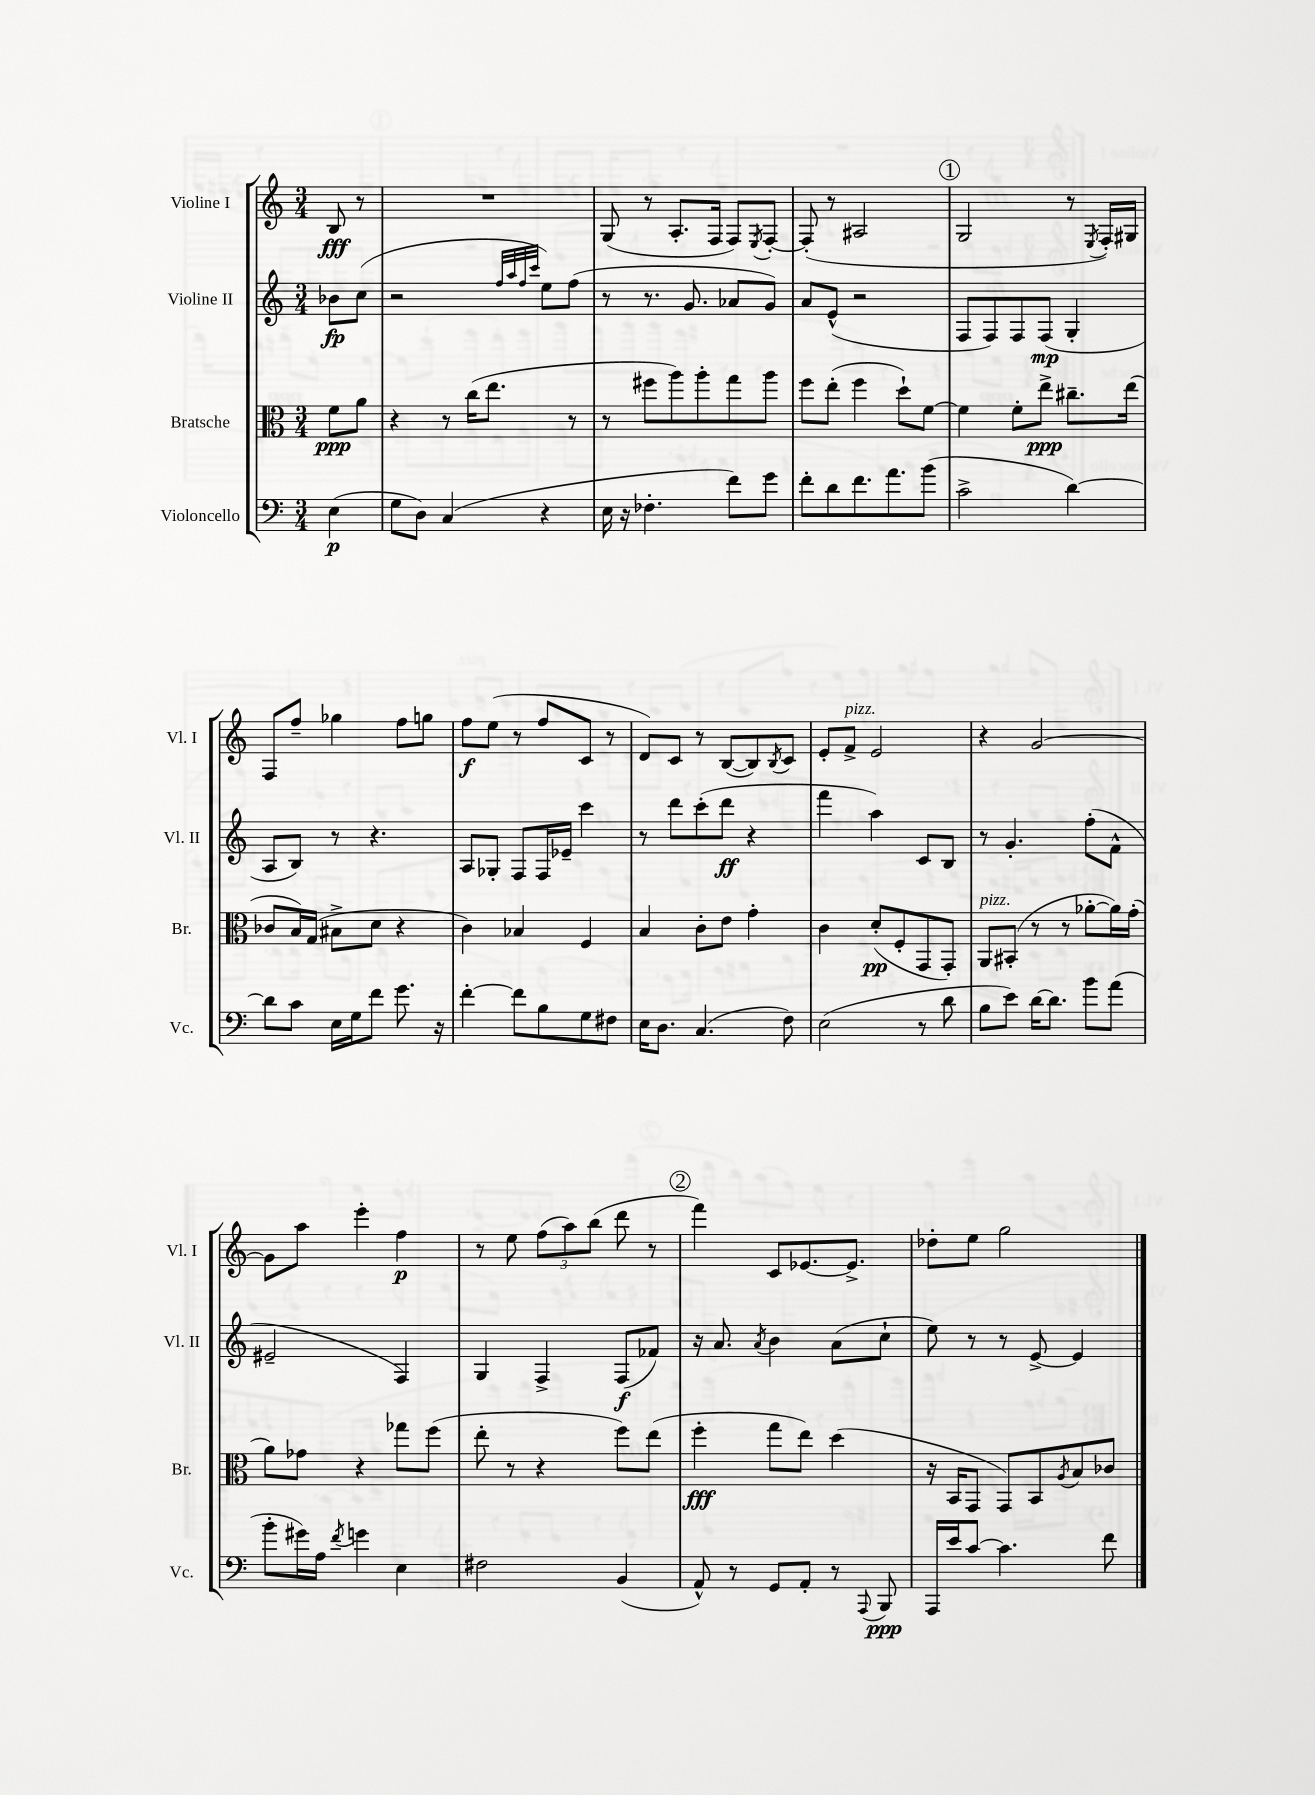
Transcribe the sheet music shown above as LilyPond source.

<<
\new StaffGroup <<
\new Staff = "s0" \with { instrumentName = "Violine I" shortInstrumentName = "Vl. I" } {
    \clef treble \key c \major \numericTimeSignature \time 3/4 \partial 4
    b8\fff r8 |
    R2. |
    g8( r8 a8.-. f16 f8) \acciaccatura { e8 } f8~-. |
    f8-.( r8 ais2 |
    \mark \markup { \circle "1" } g2 r8 \acciaccatura { e8 } f16-.) gis16 |
    f8 f''8-- ges''4 f''8 g''8 |
    f''8\f e''8( r8 f''8 c'8 r8 |
    d'8) c'8 r8 b8~( b8) \acciaccatura { b8 } c'8 |
    e'8-. f'8->^\markup { \italic "pizz." } e'2 |
    r4 g'2~ |
    g'8 a''8 e'''4-. f''4\p |
    r8 e''8 \tuplet 3/2 { f''8( a''8) b''8( } d'''8 r8 |
    \mark \markup { \circle "2" } f'''4) c'8 ees'8.~ ees'8.-> |
    des''8-. e''8 g''2 \bar "|." |
}
\new Staff = "s1" \with { instrumentName = "Violine II" shortInstrumentName = "Vl. II" } {
    \clef treble \key c \major \numericTimeSignature \time 3/4 \partial 4
    bes'8\fp c''8( |
    r2 \grace { f''32 a''32 f''32 c'''32 } e''8) f''8( |
    r8 r8. g'8. aes'8 g'8) |
    a'8 e'8-^( r2 |
    \mark \markup { \circle "1" } f8 f8) f8 f8\mp( g4-. |
    a8 b8) r8 r4. |
    a8 ges8-. f8 f16 ees'16-- c'''4 |
    r8 d'''8 c'''8-.( d'''8\ff r4 |
    f'''4 a''4) c'8 b8 |
    r8 g'4.-. f''8-.( f'8-^ |
    eis'2-- f4) |
    g4 f4-> f8\f( fes'8) |
    \mark \markup { \circle "2" } r16 a'8. \acciaccatura { a'8 } b'4 a'8( c''8-! |
    e''8) r8 r8 e'8~-> e'4 \bar "|." |
}
\new Staff = "s2" \with { instrumentName = "Bratsche" shortInstrumentName = "Br." } {
    \clef alto \key c \major \numericTimeSignature \time 3/4 \partial 4
    f'8\ppp a'8 |
    r4 r8 c''16( e''8. r8 |
    r8 fis''8 a''8) a''8-. g''8 a''8 |
    f''8 e''8-.( f''4 d''8-!) f'8~ |
    \mark \markup { \circle "1" } f'4 f'8-. e''8->\ppp cis''8.-- e''16( |
    ces'8 b16) g16( bis8-> d'8 r4 |
    c'4) bes4 f4 |
    b4 c'8-. e'8 g'4-. |
    c'4 d'8-.\pp( f8-. g,8 g,8-.) |
    a,8^\markup { \italic "pizz." } bis,8-.( r8 r8 aes'8~-. aes'16) g'16-.( |
    a'8) ges'8 r4 ges''8 f''8( |
    e''8-. r8 r4 f''8) e''8( |
    \mark \markup { \circle "2" } f''4-.\fff g''8 e''8) d''4( |
    r16 b,16 g,8 g,8) b,8 \acciaccatura { a8 } b8 ces'8 \bar "|." |
}
\new Staff = "s3" \with { instrumentName = "Violoncello" shortInstrumentName = "Vc." } {
    \clef bass \key c \major \numericTimeSignature \time 3/4 \partial 4
    e4\p( |
    g8 d8) c4( r4 |
    e16 r16 fes4.-. f'8) g'8 |
    f'8-. d'8 f'8. a'8. b'8( |
    \mark \markup { \circle "1" } c'2-> d'4~) |
    d'8 c'8 e16 g16 f'8 g'8. r16 |
    f'4~-. f'8 b8 g8 fis8 |
    e16 d8. c4.( f8) |
    e2( r8 d'8 |
    b8 e'8) d'16~ d'8. b'8 a'8( |
    b'8-. gis'16) a16 \acciaccatura { f'8 } g'4 e4 |
    fis2 b,4( |
    \mark \markup { \circle "2" } a,8-^) r8 g,8 a,8-. r8 \appoggiatura { a,,8 } b,,8\ppp |
    a,,16 e'16 c'8~ c'4. f'8 \bar "|." |
}
>>
>>
\layout { \context { \Score \remove "Bar_number_engraver" } }
